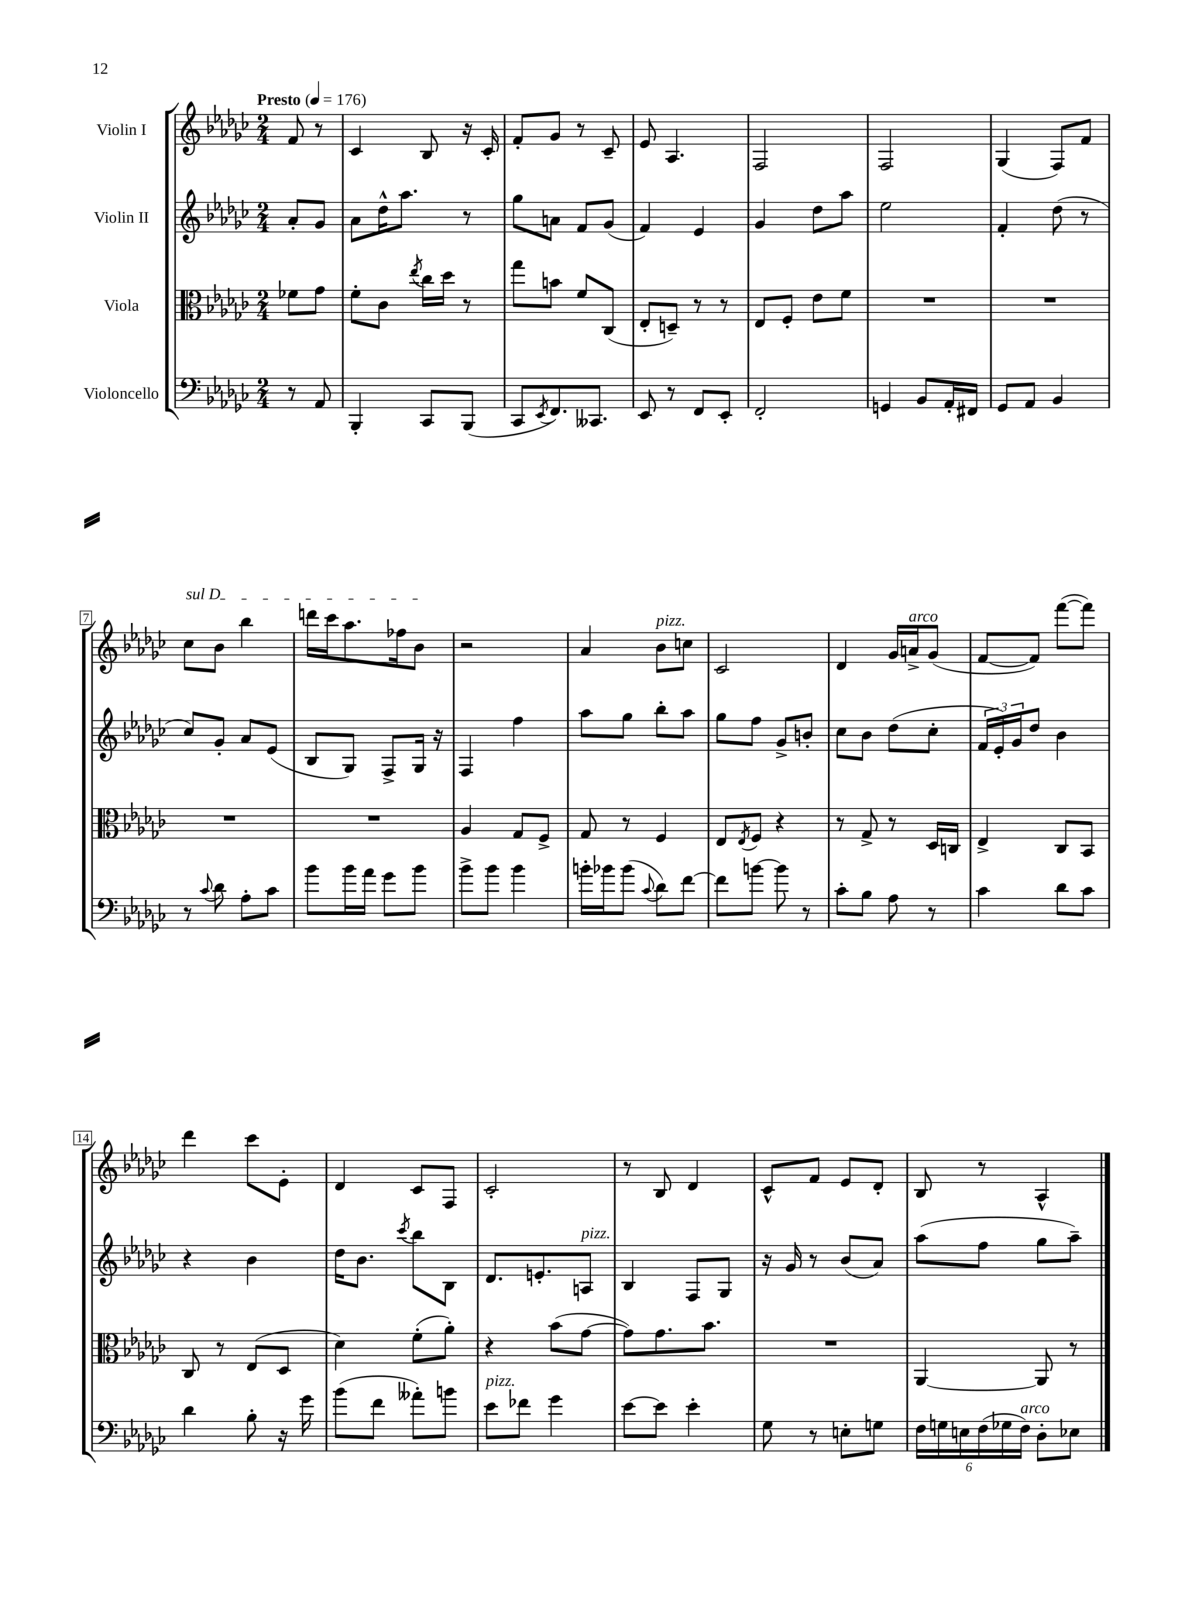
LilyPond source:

<<
\new StaffGroup <<
\new Staff = "s0" \with { instrumentName = "Violin I" } {
    \clef treble \key ges \major \numericTimeSignature \time 2/4 \partial 4 \tempo "Presto" 4 = 176
    f'8 r8 |
    ces'4 bes8 r16 ces'16-. |
    f'8-. ges'8 r8 ces'8-- |
    ees'8 aes4. |
    f2 |
    f2 |
    ges4( f8) f'8 |
    \once \override TextSpanner.bound-details.left.text = \markup { \italic "sul D" } ces''8\startTextSpan bes'8 bes''4 |
    d'''16 ces'''16 aes''8. fes''16 bes'8\stopTextSpan |
    r2 |
    aes'4 bes'8^\markup { \italic "pizz." } c''8 |
    ces'2 |
    des'4 ges'16 a'16->^\markup { \italic "arco" } ges'8( |
    f'8~ f'8) f'''8~( f'''8) |
    des'''4 ces'''8 ees'8-. |
    des'4 ces'8 f8 |
    ces'2-. |
    r8 bes8 des'4 |
    ces'8-^ f'8 ees'8 des'8-. |
    bes8 r8 aes4-^ \bar "|." |
}
\new Staff = "s1" \with { instrumentName = "Violin II" } {
    \clef treble \key ges \major \numericTimeSignature \time 2/4 \partial 4
    aes'8-. ges'8 |
    aes'8 des''16-^ aes''8. r8 |
    ges''8 a'8 f'8 ges'8( |
    f'4) ees'4 |
    ges'4 des''8 aes''8 |
    ees''2 |
    f'4-. des''8( r8 |
    ces''8) ges'8-. aes'8 ees'8( |
    bes8 ges8) f8-> ges16 r16 |
    f4 f''4 |
    aes''8 ges''8 bes''8-. aes''8 |
    ges''8 f''8 ges'8-> b'8-. |
    ces''8 bes'8 des''8( ces''8-. |
    \tuplet 3/2 { f'16 ees'16-.) ges'16 } des''8 bes'4 |
    r4 bes'4 |
    des''16 bes'8. \acciaccatura { ces'''8 } bes''8 bes8 |
    des'8. e'8.-. a8^\markup { \italic "pizz." } |
    bes4 f8 ges8 |
    r16 ges'16 r8 bes'8( aes'8) |
    aes''8( f''8 ges''8 aes''8--) \bar "|." |
}
\new Staff = "s2" \with { instrumentName = "Viola" } {
    \clef alto \key ges \major \numericTimeSignature \time 2/4 \partial 4
    fes'8 ges'8 |
    f'8-. ces'8 \acciaccatura { ees''8 } ces''16 des''16 r8 |
    ges''8 b'8 f'8 ces8( |
    ees8-. d8--) r8 r8 |
    ees8 f8-. ees'8 f'8 |
    R2 |
    R2 |
    R2 |
    R2 |
    aes4 ges8 f8-> |
    ges8 r8 f4 |
    ees8 \acciaccatura { ees8 } f8 r4 |
    r8 ges8-> r8 des16 c16 |
    ees4-> ces8 bes,8 |
    ces8 r8 ees8( des8 |
    des'4) f'8-.( aes'8-.) |
    r4 bes'8( ges'8~ |
    ges'8) ges'8. bes'8. |
    R2 |
    aes,4~ aes,8 r8 \bar "|." |
}
\new Staff = "s3" \with { instrumentName = "Violoncello" } {
    \clef bass \key ges \major \numericTimeSignature \time 2/4 \partial 4
    r8 aes,8 |
    bes,,4-. ces,8 bes,,8( |
    ces,8 \acciaccatura { ees,8 } f,8.) ceses,8. |
    ees,8 r8 f,8 ees,8-. |
    f,2-. |
    g,4 bes,8 aes,16-. fis,16 |
    ges,8 aes,8 bes,4 |
    r8 \appoggiatura { ces'8 } des'8 aes8-. ces'8 |
    bes'8 bes'16 aes'16 ges'8 bes'8 |
    bes'8-> bes'8 bes'4 |
    b'16-. bes'16 bes'8( \appoggiatura { ces'8 } des'8) f'8~ |
    f'8 b'8~ b'8 r8 |
    ces'8-. bes8 aes8 r8 |
    ces'4 des'8 ces'8 |
    des'4 bes8-. r16 ges'16 |
    bes'8( f'8 aeses'8-.) b'8 |
    ees'8^\markup { \italic "pizz." } fes'8 ges'4 |
    ees'8~ ees'8 ees'4-. |
    ges8 r8 e8-. g8 |
    \tuplet 6/4 { f16 g16 e16 f16( ges16 f16^\markup { \italic "arco" }) } des8-. ees8 \bar "|." |
}
>>
>>
\layout { \context { \Score \override BarNumber.stencil = #(make-stencil-boxer 0.1 0.3 ly:text-interface::print) } }
